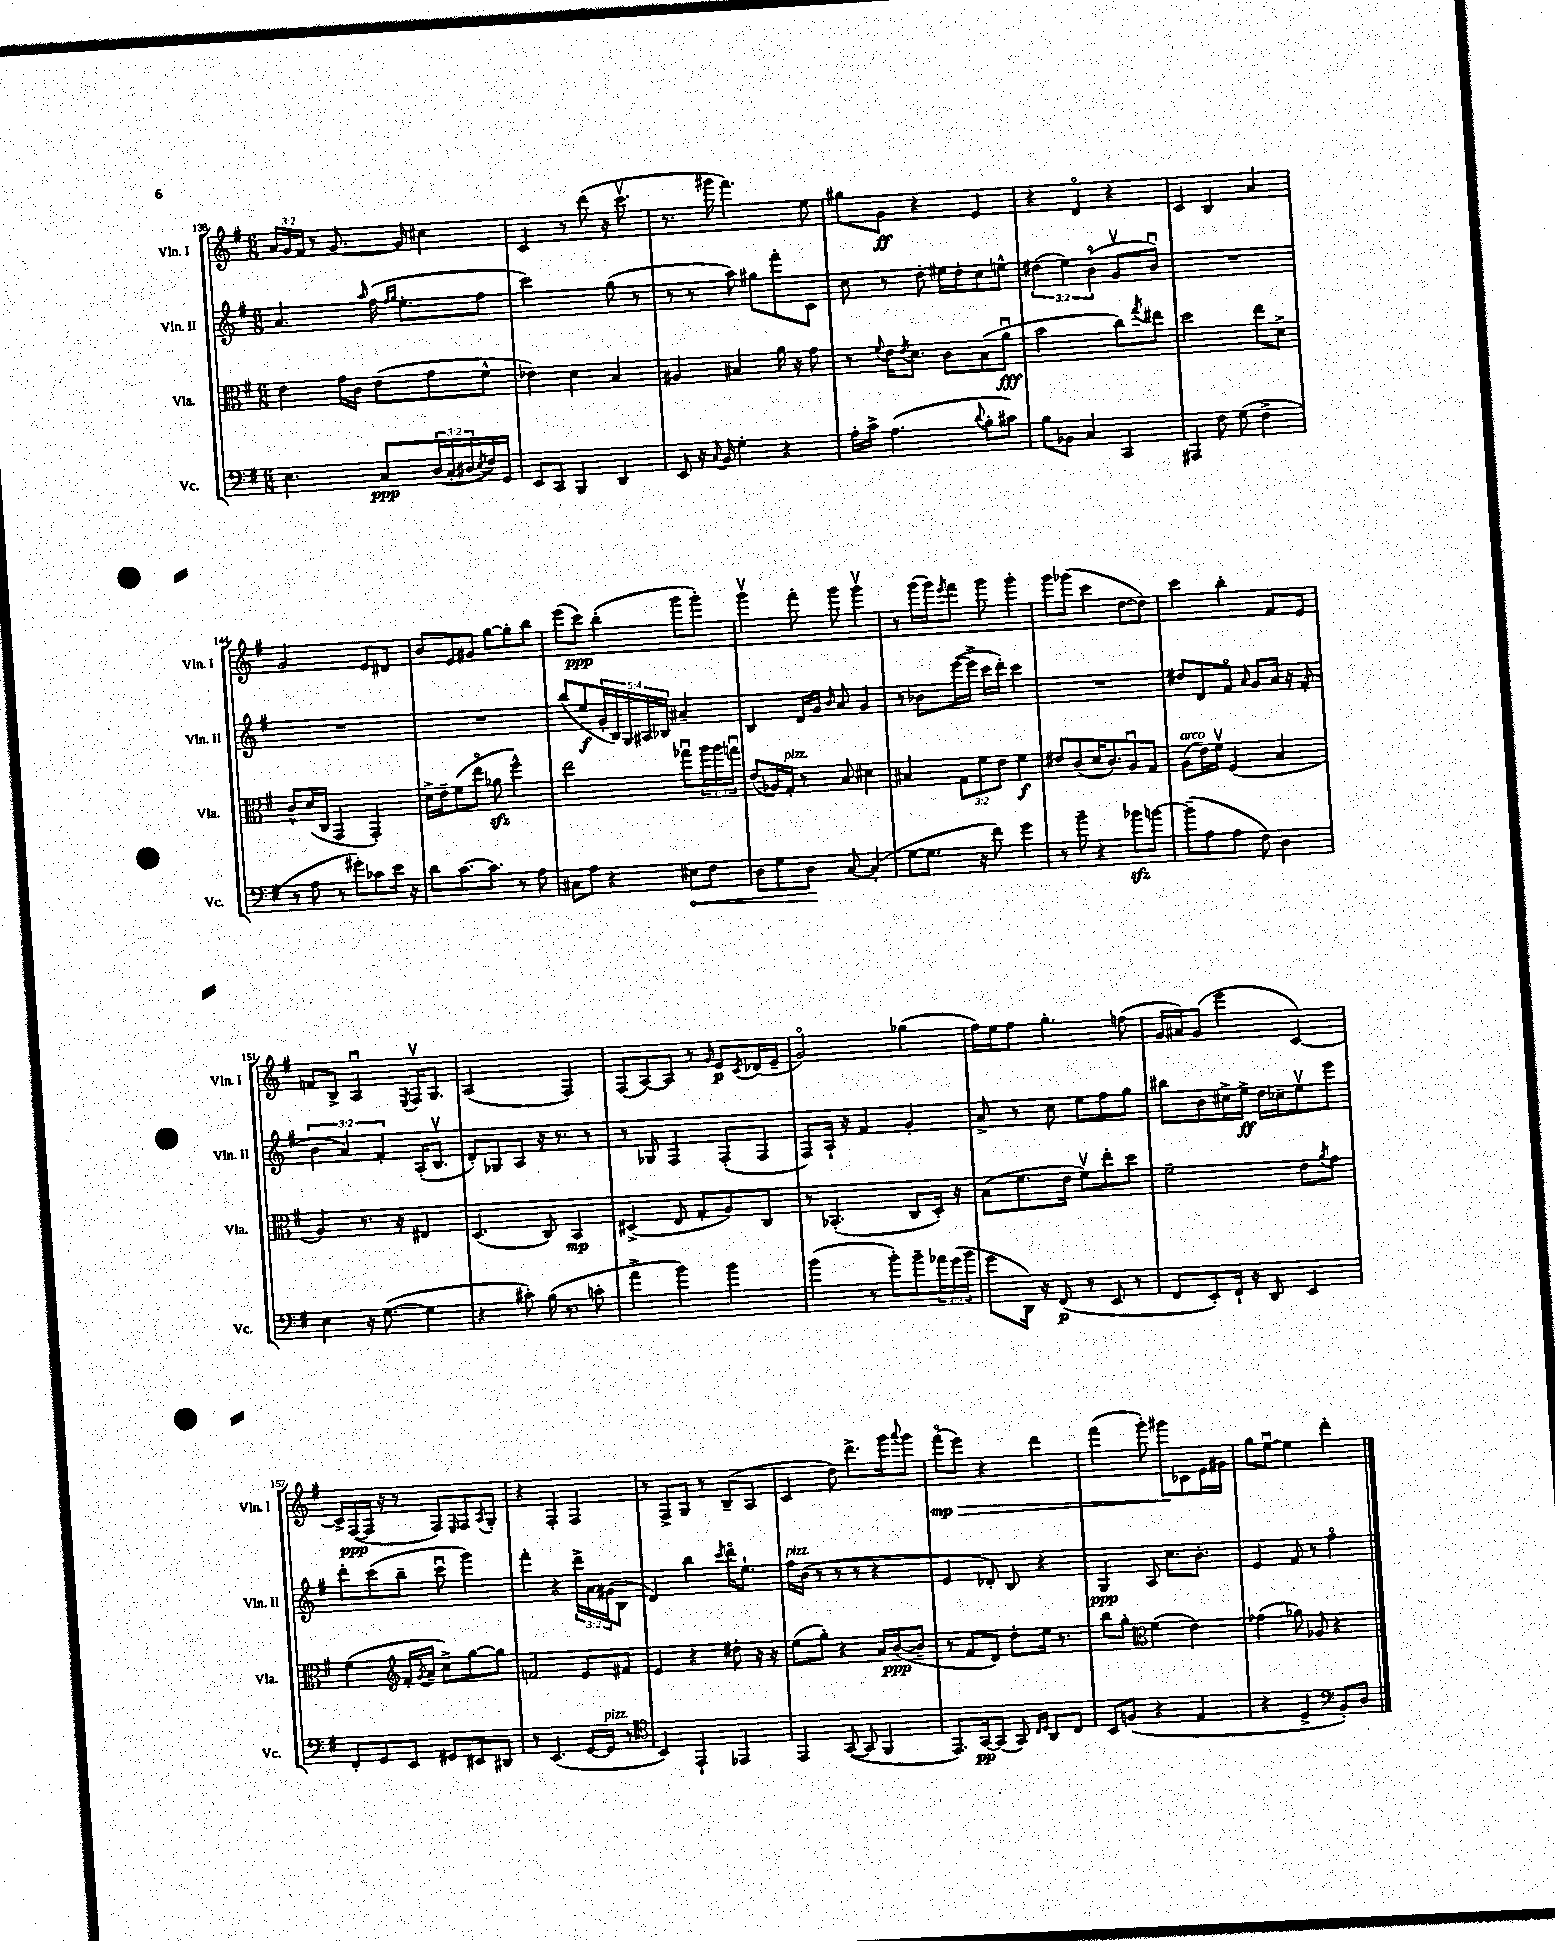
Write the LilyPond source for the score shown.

<<
\new StaffGroup <<
\new Staff = "s0" \with { instrumentName = "Vln. I" shortInstrumentName = "Vln. I" } {
    \clef treble \key g \major \numericTimeSignature \time 6/8 \override Staff.TupletNumber.text = #tuplet-number::calc-fraction-text
    \tuplet 3/2 { a'16 g'16 fis'16 } r8 g'8.~ g'16 cis''4 |
    c'4 r8 d'''8( r16 c'''8.\upbow |
    r8. gis'''16 fis'''4.) e''8 |
    gis''8 g'8\ff r4 e'4 |
    r4 d'4\flageolet r4 |
    c'4 b4 a'4 |
    g'2 e'8 dis'8 |
    b'8 e'8 gis'8 g''8~ g''8-. b''8 |
    e'''8( c'''8\ppp) b''4-.( g'''8 g'''8-.) |
    g'''4\upbow fis'''8-. g'''8 g'''4\upbow |
    r8 g'''16( g'''16) \acciaccatura { e'''8 } fis'''8 g'''8 g'''4-. |
    g'''8 ges'''8( c'''4 d''8~ d''8) |
    c'''4 b''4-. fis'8 e'8 |
    f'8 b8-> a4\downbow \acciaccatura { e8 } fis16\upbow g8. |
    a2( fis4) |
    fis8( a8~) a8 r8 \grace { g'16 } e'8\p \acciaccatura { c'8 } des'16( e'16-- |
    g'2\flageolet) ges''4( |
    fis''16) e''16 fis''8 g''4.-. f''8( |
    g'16 ais'16) g'8( e'''4 c'4~) |
    c'16-> fis16~\ppp( fis16 r16 r8 fis8) \grace { e16 } fis8 \acciaccatura { a8 } g8-. |
    r4 fis4-. fis4 |
    r8 fis8-> g8 r8 b8--( a8 |
    c'4 d''8) d'''8.-> g'''16 \appoggiatura { a'''8 } g'''8 |
    fis'''8\flageolet\mp\>( e'''8) r4 d'''4 |
    fis'''4( g'''8-.) gis'''8\! ces'8 e'16 gis'16 |
    g''8 e''8~\downbow e''4 d'''4-. \bar "|." |
}
\new Staff = "s1" \with { instrumentName = "Vln. II" shortInstrumentName = "Vln. II" } {
    \clef treble \key g \major \numericTimeSignature \time 6/8 \override Staff.TupletNumber.text = #tuplet-number::calc-fraction-text
    a'4. \grace { a''16 } fis''16( \grace { fis''16 g''16 } e''8.-. fis''8 |
    c'''2) g''8( r8 |
    r8 r8 a''8) gis''8 fis'''8-. c'8 |
    c''8 r8 d''8-. eis''16 d''16-. c''8 e''8-^ |
    \tuplet 3/2 { dis''4( e''4) b'4\flageolet( } g'8\upbow b'8\downbow) |
    R2. |
    R2. |
    R2. |
    b''8( e''8\f \tuplet 5/4 { g'16-. b16) g16 ais16 bes16 } ais'4-- |
    b4 d'16 g'16 \grace { b'16 } a'8 g'4 |
    r8 bes'8 e'''16~( e'''16-> c'''16 d'''16-.) c'''4 |
    R2. |
    dis''8 d'8 fis'8\flageolet \grace { a'16 } g'8 a'16 r16 fis'8-.( |
    \tuplet 3/2 { b'4 a'4) fis'4-. } a16-.( b8.\upbow |
    d'8-.) ges8 a8 r16 r8. r8 |
    r8 ges8 fis4 fis8-.( fis8 |
    fis8) a16-! r16 fis'4 g'4-. |
    a'8-> r8 c''8 e''8 fis''8 g''8 |
    bis''8 b'8 cis''16-> e''16->\ff d''16 ces''16-- e''8\upbow e'''8 |
    d'''8-. c'''8( b''8-- c'''8\downbow g'''4) |
    fis'''4-. r4 \tuplet 3/2 { d'''16-> a'16 gis'16( } b8 |
    d'4) b''4 \acciaccatura { c'''8 } d'''16\flageolet e''8.-! |
    fis''16^\markup { \italic "pizz." } b'16( r8 r8 r8 r4 |
    e'4 des'8-.) b8 r4 |
    g4\ppp a8 c''8. b'8.-. |
    e'4 fis'8 r8 fis''4\flageolet \bar "|." |
}
\new Staff = "s2" \with { instrumentName = "Vla." shortInstrumentName = "Vla." } {
    \clef alto \key g \major \numericTimeSignature \time 6/8 \override Staff.TupletNumber.text = #tuplet-number::calc-fraction-text
    e'4 g'16 c'16 e'8( g'8 fis'8-^ |
    ees'4) d'4 b4 |
    ais4 bis4 a'16 r16 g'8 |
    r8 \appoggiatura { fis'8 } e'16 \acciaccatura { e'8 } d'8. c'8 b8( a'8\downbow\fff |
    b'2 c''8) \acciaccatura { g''8 } eis''8 |
    d''2 e''8 d'8-> |
    c'8-^ d'16( c16 g,4 g,4-.) |
    d'16-> e'16-- fis'8( e''8\flageolet aes'8\sfz fis''4-^) |
    e''2 ges''8\downbow \tuplet 3/2 { a''16 a''16 g''16\downbow } |
    e'8( aes16) g16-.^\markup { \italic "pizz." } r8 b8 dis'4 |
    bis4 \tuplet 3/2 { g8 fis'8 e'8 } fis'4\f |
    eis'8 c'8( d'16 c'8.) a8\downbow g8 |
    a8^\markup { \italic "arco" }( e'16) fis'16\upbow fis4( b4 |
    a4) r8. r16 eis4 |
    d4.( c8) b,4\mp |
    dis4->( e8 g8-. a8) c8 |
    r8 bes,4.-.( c8 d16-.) r16 |
    b8( fis'8. e'16 fis'8\upbow) e''8-. d''8 |
    fis'2-- e'8 \acciaccatura { a'8 } g'8 |
    fis'4( \clef treble fis'16-. \acciaccatura { g'8 } a'16-- c''8->) g''8~ g''8 |
    f'2 e'8 fis'8 |
    e'4 r4 dis''8-. r16 r16 |
    e''8( g''8-.) r4 a'16 b'16~\ppp( b'8-- |
    r8 fis'8 d'8) d''8-. e''16 r8. |
    b''8 g''8-. \clef alto fis'4( e'4) |
    ges'4( aes'8) aes8 r4 \bar "|." |
}
\new Staff = "s3" \with { instrumentName = "Vc." shortInstrumentName = "Vc." } {
    \clef bass \key g \major \numericTimeSignature \time 6/8 \override Staff.TupletNumber.text = #tuplet-number::calc-fraction-text
    e4. c8\ppp \tuplet 3/2 { d16( c16-. dis16 } \acciaccatura { e8 } fis16) g,16 |
    e,8 c,8 b,,4 d,4 |
    e,8 r16 \appoggiatura { c8 } b,16 g4-. r4 |
    a16-. c'16-> a4.( \appoggiatura { d'8 } b8-. cis'8) |
    b8 bes,8 c4 c,4 |
    ais,,4 fis8 g8( fis4-> |
    r8 a8 r8 gis'8-.) ces'8 e'16 r16 |
    d'8 c'8.~ c'8. r8 a8 |
    cis8 a8 r4 \once \override Hairpin.circled-tip = ##t eis8\< fis8 |
    d8 g8 d8\! c8~ c4-.( |
    g8~ g8. r16 fis'8) g'4 |
    r8 b'8-- r4 bes'8\sfz b'8~ |
    b'8--( a8 a8 fis8) d4 |
    e4 r16 g8.~( g4 |
    r4 cis'8-.) b16( r8. c'8-. |
    a'4-> b'4) b'4 |
    b'4( r8 b'8-.) b'8-- \tuplet 3/2 { aes'16 g'16( b'16 } |
    g'8 d,16) r16 fis,8\p( r8 e,8 r8 |
    fis,8 e,8-.) fis,16-! r16 d,8 e,4 |
    fis,8-. g,8 e,8 gis,8 eis,8 dis,8 |
    r8 e,4.( g,16~ g,16^\markup { \italic "pizz." } r8 |
    \clef tenor b,4) e,4-! ees,4 |
    e,4 g,8~( g,8 fis,4 |
    e,8.) g,16~\pp g,8( g,8) \grace { c16 d16 } a,8 c8 |
    b,8 f8( r4 e4 |
    r4 d4-> \clef bass b,8-.) d8 \bar "|." |
}
>>
>>
\layout { \context { \Score currentBarNumber = #138 } }
